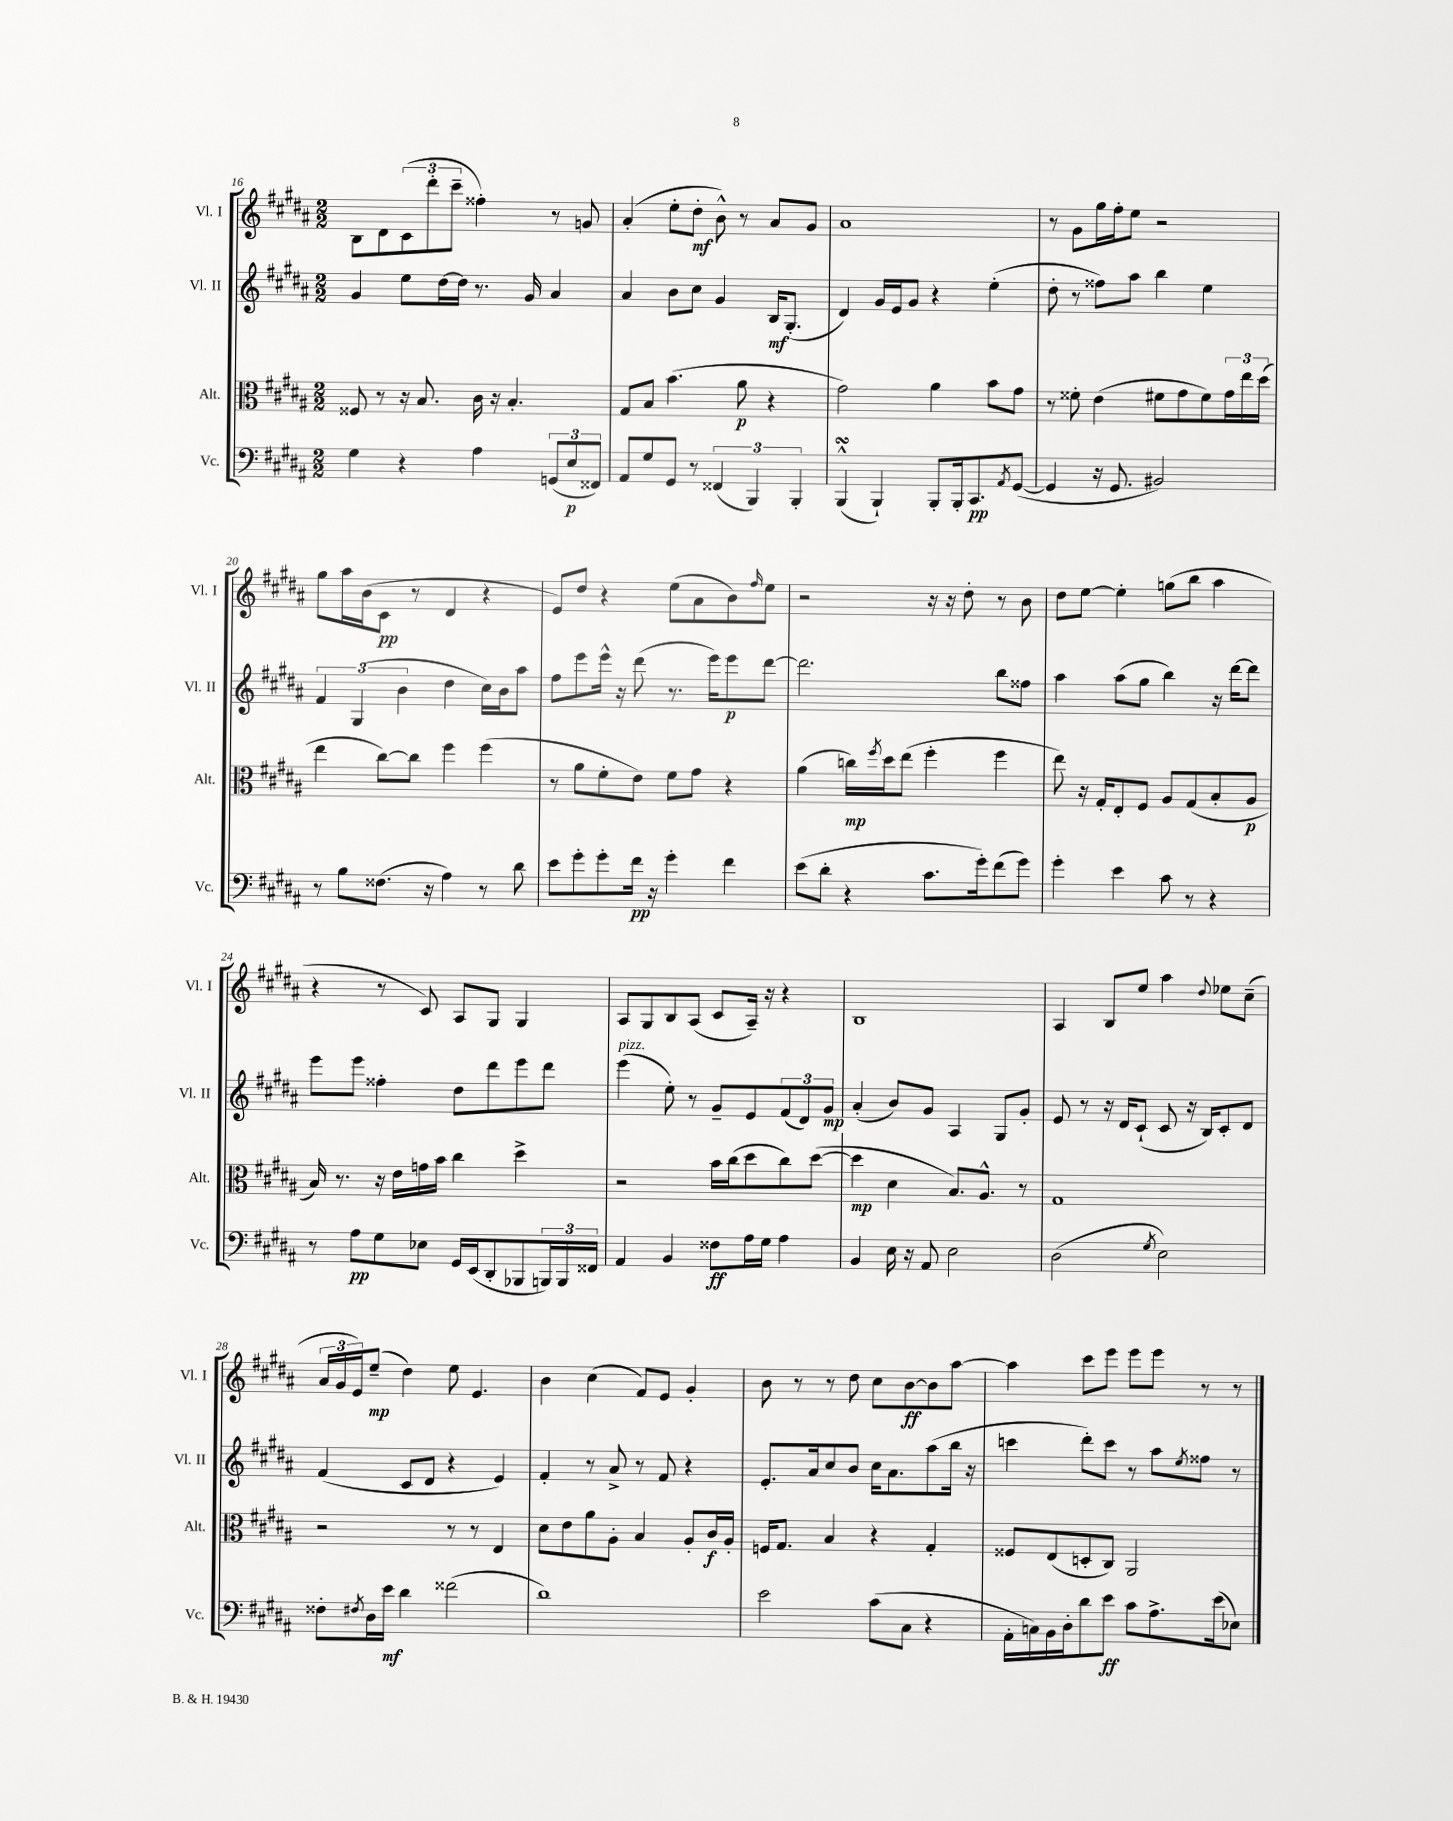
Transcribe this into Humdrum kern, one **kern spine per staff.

**kern	**kern	**kern	**kern
*staff4	*staff3	*staff2	*staff1
*clefF4	*clefC3	*clefG2	*clefG2
*k[f#c#g#d#a#]	*k[f#c#g#d#a#]	*k[f#c#g#d#a#]	*k[f#c#g#d#a#]
*M2/2	*M2/2	*M2/2	*M2/2
4G#	8F##	4g#	8B
.	8r	.	8d#
4r	16r	8ee	(12c#
.	8.B	.	.
.	.	.	12ddd#'
.	.	[16dd#	.
.	.	.	12ccc#~
.	.	16dd#]	.
4A#	16c#	8.r	4ff##')
.	16r	.	.
.	4.B'	.	.
.	.	16g#	.
(12GG	.	4a#	8r
12E	.	.	.
.	.	.	8g
12FF##)	.	.	.
=	=	=	=
8AA#	8G#	4a#	(4a#'
8G#	8B	.	.
8GG#	(4.b	8b	8ee'
8r	.	8cc#	8dd#'
(6FF##	.	4g#	8b^^)
.	8a#	.	8r
6BBB)	.	.	.
.	4r	16B	8a#
.	.	(8.G#'	.
6BBB'	.	.	.
.	.	.	8g#
=	=	=	=
(4BBB^^	2g#)	4d#)	1a#
4BBB`)	.	16g#	.
.	.	16e	.
.	.	8g#	.
8BBB'	4a#	4r	.
16BBB'	.	.	.
8.CC#	.	.	.
.	8b	(4ee'	.
8qAA#	.	.	.
([8GG#	8g#	.	.
=	=	=	=
4GG#]	8r	8dd#'	8r
.	8f##'	8r	8g#
16r	(4e	8ff##)	16gg#
8.GG#	.	.	16ff#'
.	.	8aa#	8ee
2BB#)	8f#	4bb	2r
.	8g#	.	.
.	8f#)	4ee	.
.	24g#	.	.
.	24ee	.	.
.	(24dd#	.	.
=	=	=	=
8r	4ee	6f#	8gg#
8B	.	.	16aa#
.	.	(6G#	.
.	.	.	(16b
(8.F##	[8cc#)	.	8c#
.	.	6b	.
.	8cc#]	.	8r
16r	.	.	.
4A#)	4ff#	4dd#	4d#
8r	(4ff#	16cc#)	4r
.	.	16b	.
8d#	.	8aa#	.
=	=	=	=
8e	8r	8ff#	8e)
8g#'	8a#	8eee	8dd#
8g#'	8f#'	16eee^^	4r
.	.	16r	.
16f#	8e)	(8ddd#	.
16r	.	.	.
4g#'	8f#	8.r	(8ee
.	8g#	.	8a#
.	.	16eee)	.
4f#	4r	8eee	8b)
.	.	.	16qqff#
.	.	[8ddd#	8ee
=	=	=	=
(8e	(4a#	2.ddd#]	2r
8d#'	.	.	.
4r	16cc)	.	.
.	8qff#	.	.
.	16dd#	.	.
.	(8ee	.	.
8.c#	4ff#'	.	16r
.	.	.	16r
.	.	.	8dd#'
16g#')	.	.	.
(8f#	4ff#	8bb	8r
8g#)	.	8ff##	8b
=	=	=	=
4g#'	8ee)	4aa#	8dd#
.	16r	.	[8ee
.	16G#'	.	.
4e	8E'	(8aa#	4ee']
.	8F#	8gg#	.
8c#	8A#	4bb)	(8gg
8r	(8G#	.	8bb
4r	8B'	16r	4aa#
.	.	[16ddd#	.
.	8A#	8ddd#]	.
=	=	=	=
8r	16B)	8eee	4r
.	8.r	.	.
8A#	.	8eee	.
8G#	16r	4ff##'	8r
.	16e	.	.
8E-	16g	.	8c#)
.	16b	.	.
16GG#	4cc#	8dd#	8A#
(16EE	.	.	.
8DD#'	.	8ddd#	8G#
8BBB-	4dd#^	8eee	4G#
24BBB)	.	8ddd#	.
24BBB	.	.	.
24FF##	.	.	.
=	=	=	=
4AA#	2r	(4eee	8A#
.	.	.	8G#
4BB	.	8ee')	8B
.	.	8r	(8A#
8F##	16b	8g#~	8c#
.	(16cc#	.	.
16A#	8dd#	8e	16A#~)
16G#	.	.	16r
4A#	8cc#)	(12f#	4r
.	.	12d#)	.
.	([8dd#	.	.
.	.	12g#	.
=	=	=	=
4BB	4dd#]	(4a#'	1B
16E	4d#	8b)	.
16r	.	.	.
8AA#	.	8g#	.
2E	8.B)	4A#	.
.	8.A#^^	.	.
.	.	8G#	.
.	8r	8g#'	.
=	=	=	=
(2D#	1G#	8e	4A#
.	.	8r	.
.	.	16r	8B
.	.	16d#	.
.	.	(8c#`	8ee
8qG#	.	.	.
2E)	.	8c#	4aa#
.	.	16r	.
.	.	16B)	.
.	.	.	8qqdd#
.	.	8c#'	8ee-
.	.	8d#	(8cc#~
=	=	=	=
8F##'	2r	(4f#	24a#
.	.	.	24g#
.	.	.	24e)
8qF#	.	.	.
16D#	.	.	(8ee~
16e	.	.	.
4d#	.	8c#	4dd#)
.	.	8d#	.
(2f##	8r	4r	8ee
.	8r	.	4.e
.	4E	4e)	.
=	=	=	=
1d#)	8d#	4f#'	4b
.	8e	.	.
.	8a#	8r	(4cc#
.	8A#'	8a#^	.
.	4B	8r	8f#)
.	.	8f#	8e
.	8A#'	4r	4g#'
.	16c#	.	.
.	16A#'	.	.
=	=	=	=
2e	16F	8.e'	8b
.	8.G#	.	.
.	.	.	8r
.	.	16a#	.
.	4B	8cc#	8r
.	.	8b	8dd#
(8c#	4r	16cc#	8cc#
.	.	8.a#	.
8C#	.	.	[8b
4r	4G#'	(8aa#	8b]
.	.	16bb	[8aa#
.	.	16r	.
=	=	=	=
16AA#'	8F##	4ccc	4aa#]
16C)	.	.	.
16BB	(8E	.	.
16D#'	.	.	.
8d#	8D'	8ddd#')	8ccc#
8e	8C#)	8ccc	8eee
8c#	2AA#	8r	8eee
8.A#^	.	8aa#	8eee
.	.	8qee	.
.	.	8ff##	8r
(16e	.	.	.
8E-)	.	8r	8r
==	==	==	==
*-	*-	*-	*-
